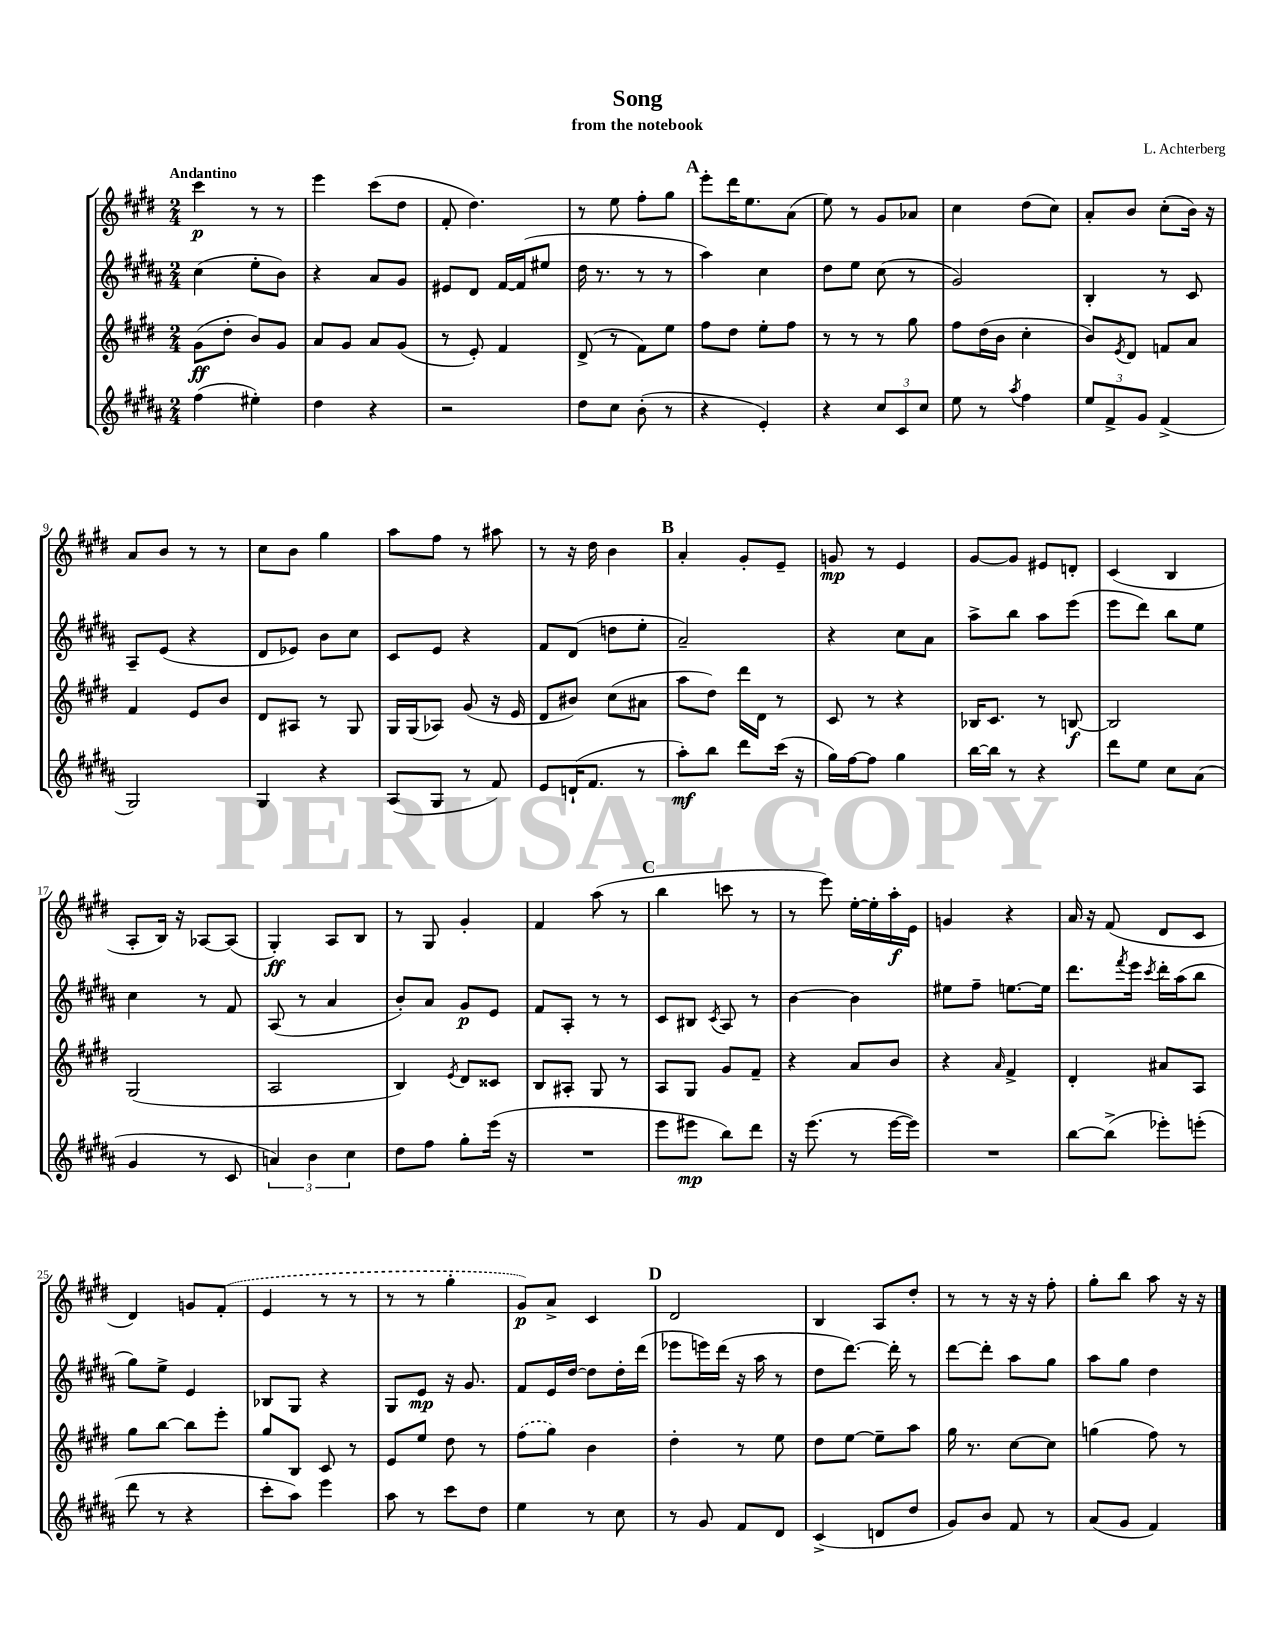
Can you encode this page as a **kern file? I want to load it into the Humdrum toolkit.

**kern	**kern	**kern	**kern
*staff4	*staff3	*staff2	*staff1
*clefG2	*clefG2	*clefG2	*clefG2
*k[f#c#g#d#a#]	*k[f#c#g#d#]	*k[f#c#g#d#a#]	*k[f#c#g#d#]
*M2/4	*M2/4	*M2/4	*M2/4
(4ff#	(8g#	(4cc#	4ccc#
.	8dd#'	.	.
4ee#')	8b)	8ee'	8r
.	8g#	8b)	8r
=	=	=	=
4dd#	8a	4r	4eee
.	8g#	.	.
4r	8a	8a#	(8ccc#
.	(8g#	8g#	8dd#
=	=	=	=
2r	8r	8e#	8f#'
.	8e')	8d#	4.dd#)
.	4f#	[16f#	.
.	.	(16f#]	.
.	.	8ee#	.
=	=	=	=
8dd#	(8d#^	16dd#	8r
.	.	8.r	.
8cc#	8r	.	8ee
(8b'	8f#)	8r	8ff#'
8r	8ee	8r	8gg#
=	=	=	=
4r	8ff#	4aa#)	8eee'
.	8dd#	.	16ddd#
.	.	.	8.ee
4e')	8ee'	4cc#	.
.	8ff#	.	(8a
=	=	=	=
4r	8r	8dd#	8ee)
.	8r	8ee	8r
12cc#	8r	(8cc#	8g#
12c#	.	.	.
.	8gg#	8r	8a-
12cc#	.	.	.
=	=	=	=
8ee	8ff#	2g#)	4cc#
8r	(16dd#	.	.
.	16b	.	.
8qaa#	.	.	.
4ff#	4cc#'	.	(8dd#
.	.	.	8cc#)
=	=	=	=
12ee	8b)	4B'	8a'
12f#^	.	.	.
.	8qe	.	.
.	8d#	.	8b
12g#	.	.	.
(4f#^	8f	8r	(8cc#'
.	8a	8c#	16b)
.	.	.	16r
=	=	=	=
2G#)	4f#	8A#~	8a
.	.	(8e	8b
.	8e	4r	8r
.	8b	.	8r
=	=	=	=
4G#	8d#	8d#	8cc#
.	8A#	8e-)	8b
4r	8r	8b	4gg#
.	8G#	8cc#	.
=	=	=	=
(8A#	16G#	8c#	8aa
.	(16G#	.	.
8G#	8A-)	8e	8ff#
8r	(8g#	4r	8r
8f#)	16r	.	8aa#
.	16e	.	.
=	=	=	=
8e	8d#	8f#	8r
(16d`	8b#)	(8d#	16r
8.f#	.	.	16dd#
.	(8cc#	8dd	4b
8r	8a#	8ee'	.
=	=	=	=
8aa#')	8aa	2a#~)	4a'
8bb	8dd#)	.	.
8ddd#	16ddd#	.	8g#'
.	16d#	.	.
(16ccc#	8r	.	8e~
16r	.	.	.
=	=	=	=
16gg#)	8c#	4r	8g
[16ff#	.	.	.
8ff#]	8r	.	8r
4gg#	4r	8cc#	4e
.	.	8a#	.
=	=	=	=
[16bb	16B-	8aa#^	[8g#
16bb]	8.c#	.	.
8r	.	8bb	8g#]
4r	8r	8aa#	8e#
.	[8B	(8eee	8d'
=	=	=	=
8ddd#	2B]	8eee	(4c#
8ee	.	8ddd#)	.
8cc#	.	8bb	4B
(8a#	.	8ee	.
=	=	=	=
4g#	(2G#	4cc#	8A'
.	.	.	16B)
.	.	.	16r
8r	.	8r	[8A-
8c#	.	8f#	(8A-]
=	=	=	=
6a)	2A	(8A#	4G#')
.	.	8r	.
6b	.	.	.
.	.	4a#	8A
6cc#	.	.	.
.	.	.	8B
=	=	=	=
8dd#	4B)	8b')	8r
8ff#	.	8a#	8G#
.	8qe	.	.
8gg#'	8d#	8g#	4g#'
(16eee	8c##	8e	.
16r	.	.	.
=	=	=	=
2r	8B	8f#	4f#
.	8A#'	8A#'	.
.	8G#	8r	(8aa
.	8r	8r	8r
=	=	=	=
8eee	8A	8c#	4bb
8eee#	8G#	8B#	.
.	.	8qc#	.
8bb)	8g#	8A#	8ccc
8ddd#	8f#~	8r	8r
=	=	=	=
16r	4r	[4b	8r
(8.eee	.	.	.
.	.	.	8eee)
8r	8a	4b]	[16ee'
.	.	.	16ee']
[16eee	8b	.	16aa'
16eee])	.	.	16e
=	=	=	=
2r	4r	8ee#	4g
.	.	8ff#~	.
.	16qqa	.	.
.	4f#^	[8.ee	4r
.	.	16ee]	.
=	=	=	=
[8bb	4d#'	8.ddd#	16a
.	.	.	16r
(8bb^]	.	.	(8f#
.	.	8qfff#	.
.	.	16eee	.
.	.	8qccc#	.
8eee-')	8a#	16ddd#'	8d#
.	.	(16aa#	.
(8eee'	8A	8bb	8c#
=	=	=	=
8ddd#	8gg#	8gg#)	4d#)
8r	[8bb	8ee^	.
4r	8bb]	4e	8g
.	8eee'	.	(8f#'
=	=	=	=
8ccc#'	8gg#	8B-	4e
8aa#)	8B	8G#	.
4eee	8c#	4r	8r
.	8r	.	8r
=	=	=	=
8aa#	8e	8G#	8r
8r	8ee	8e	8r
8ccc#	8dd#	16r	4gg#'
.	.	8.g#	.
8dd#	8r	.	.
=	=	=	=
4ee	(8ff#	8f#	8g#)
.	8gg#)	16e	8a^
.	.	[16dd#	.
8r	4b	8dd#]	4c#
8cc#	.	16dd#'	.
.	.	(16ddd#	.
=	=	=	=
8r	4dd#'	8eee-	2d#
8g#	.	16eee)	.
.	.	(16ddd#	.
8f#	8r	16r	.
.	.	16aa#	.
8d#	8ee	8r	.
=	=	=	=
(4c#^	8dd#	8dd#	4B
.	[8ee	[8.ddd#)	.
8d	8ee~]	.	8A
.	.	16ddd#']	.
8dd#	8aa	8r	8dd#'
=	=	=	=
8g#)	16gg#	[8ddd#	8r
.	8.r	.	.
8b	.	8ddd#']	8r
8f#	[8cc#	8aa#	16r
.	.	.	16r
8r	8cc#]	8gg#	8ff#'
=	=	=	=
(8a#	(4gg	8aa#	8gg#'
8g#	.	8gg#	8bb
4f#)	8ff#)	4dd#	8aa
.	8r	.	16r
.	.	.	16r
==	==	==	==
*-	*-	*-	*-
